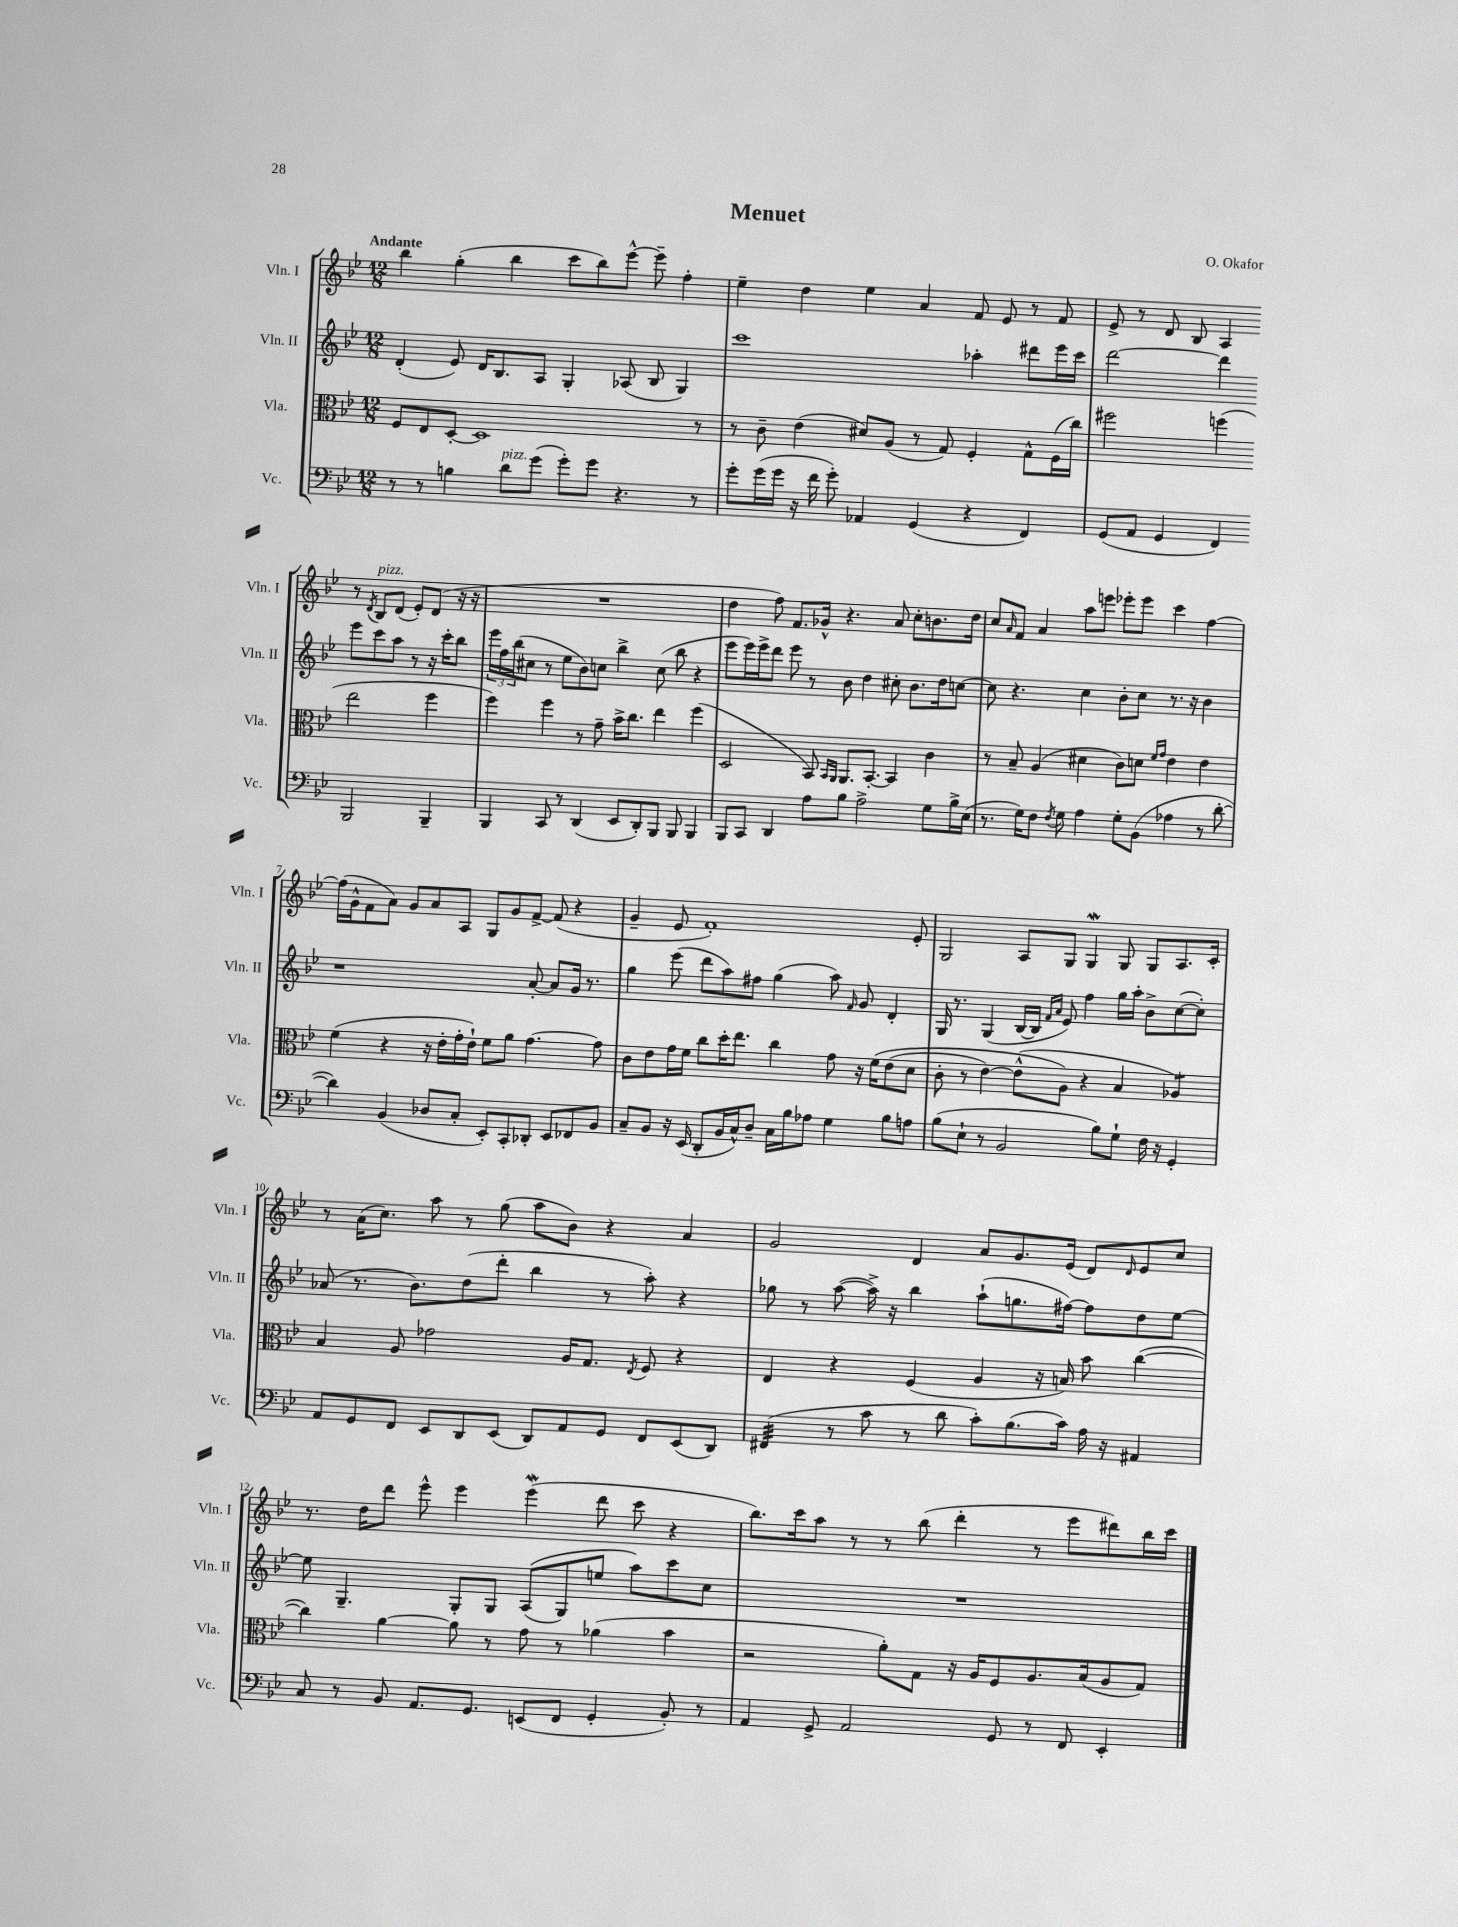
\header { title = "Menuet" composer = "O. Okafor" }
<<
\new StaffGroup <<
\new Staff = "s0" \with { instrumentName = "Vln. I" shortInstrumentName = "Vln. I" } {
    \clef treble \key bes \major \numericTimeSignature \time 12/8 \tempo "Andante"
    bes''4 g''4-.( bes''4 c'''8 bes''8) ees'''8~-^ ees'''8-- f''4-. |
    ees''4-- d''4 ees''4 a'4 f'8 ees'8 r8 f'8 |
    ees'8-> r8 d'8 bes8 a4 r8 \acciaccatura { d'8 } bes8^\markup { \italic "pizz." } d'8( ees'8-.) d'8( r16 r16 |
    R1. |
    d''4 f''8) f'8. ges'16-^ r4. a'8 c''8-. b'8. d''16 |
    c''8 \grace { a'16 } f'8 a'4 a''8 e'''8 ees'''8-. ees'''8 c'''4 f''4~ |
    f''16( g'16-^ f'8 a'8) g'8 a'8 a8 g8 g'8 f'8~-> f'8( r4 |
    g'4-- ees'8 f'1-.) ees'8-. |
    g2 a8 g8 g4\mordent g8 g8 a8. c'16-. |
    r8 a'16( c''8.) a''8 r8 g''8( a''8 bes'8) r4 a'4 |
    g'2 d'4 a'8 g'8. ees'16( d'8) \grace { d'16 } ees'8 c''8 |
    r8. d''16 d'''8 ees'''8-^ ees'''4 ees'''4\mordent( d'''8 c'''8 r4 |
    bes''8.) c'''16 a''8 r8 r8 bes''8( d'''4-. r8 ees'''8 dis'''8) bes''16 c'''16 \bar "|." |
}
\new Staff = "s1" \with { instrumentName = "Vln. II" shortInstrumentName = "Vln. II" } {
    \clef treble \key bes \major \numericTimeSignature \time 12/8
    d'4-.( ees'8) d'16 bes8. a8 g4-. aes8( bes8 g4) |
    c'''1 aes''4-. dis'''8 ees'''16 c'''16 |
    d'''2~ d'''4 ees'''8 c'''8 a''8 r8 r16 c'''16-. bes''8 |
    \tuplet 3/2 { ees'''16 f''16 bes''16( } cis''8 r8 ees''8 bes'8) c''8 bes''4-> c''8( bes''8 r4 |
    ees'''8 ees'''16) ees'''16-> d'''8 ees'''8 r8 bes'8 d''4 cis''8-. bes'8. d''16 c''8~ |
    c''8 r4. c''4 bes'8-. c''8 r8. r16 bes'4 |
    r1 a'8~-. a'8 g'16 r8. |
    g''4 ees'''8( d'''8 a''8) fis''8 g''4( a''8) \grace { f'16 } g'8 d'4-. |
    g16 r8. g4( bes16~ bes16 \grace { f'16 a'16 } ees'8) f''4 g''16 a''16-. bes'8-> c''8~( c''8-.) |
    aes'8( r8. bes'8.) d''8( d'''8-. bes''4 r8 a''8-.) r4 |
    ges''8 r8 a''8~( a''16->) r16 bes''4 a''8-!( g''8. fis''16~) fis''8 d''8 ees''8~ |
    ees''8 g4.-- g8-. g8 a8(\( g8) e''8 a''8\) c'''8 c''8 |
    R1. \bar "|." |
}
\new Staff = "s2" \with { instrumentName = "Vla." shortInstrumentName = "Vla." } {
    \clef alto \key bes \major \numericTimeSignature \time 12/8
    f8 ees8 d8~-. d1 r8 |
    r8 c'8-- ees'4( dis'8) a8( r8 g8) f4-. g8-^ f16( c''16) |
    fis''2 f''4( ees''2 f''4 |
    f''4) f''4 r8 g'8-- bes'16-> c''8. ees''4 f''4( |
    d2 bes,8) \grace { bes,16 a,16 } a,8. bes,8.~-. bes,4 c'4 |
    r8 bes8-- a4( dis'4 c'8) d'8 \grace { f'16 g'16 } ees'4 ees'4 |
    f'4( r4 r16 ees'16-. g'16-. ees'16-!) f'8 a'8 g'4.~ g'8 |
    c'8 ees'8 g'16 f'16 c''8 d''16-. ees''8. c''4 g'8 r16 f'16\( ees'8( d'8 |
    c'8-. r8 ees'4~) ees'8-^( a8\) r4 bes4 aes4:8) |
    bes4 a8 ges'2 a16 g8. \acciaccatura { ees8 } f8 r4 |
    ees4 r4 f4( a4 r16 b16) bes'8 c''4~( |
    c''4) a'4~ a'8 r8 g'8 r8 aes'4( bes'4 |
    r2 a'8-.) g8 r16 a16 f8 a8. bes16( a8 g8) \bar "|." |
}
\new Staff = "s3" \with { instrumentName = "Vc." shortInstrumentName = "Vc." } {
    \clef bass \key bes \major \numericTimeSignature \time 12/8
    r8 r8 b4 d'8^\markup { \italic "pizz." } g'8( g'8-.) g'8 r4. r8 |
    g'8-. g'16( g'16 r16 f'16 g'8-.) aes,4 g,4( r4 f,4) |
    g,8( a,8 g,4 f,4) bes,,2 bes,,4-- |
    bes,,4 c,8 r8 d,4( ees,8 d,8-.) bes,,8 bes,,8 bes,,4 |
    bes,,8 c,8 d,4 a8 bes8 a2-> g8 bes16-> ees16( |
    r8. g16) f8 \acciaccatura { f8 } g8 a4 g8-. bes,8( aes4 r8 d'8~-. |
    d'4) bes,4( des8 c8-. ees,8-.) c,8-. des,8-. ees,8 fes,8 bes,8 |
    c8-- bes,8 r16 ees,16( d,8-. bes,16 c16-^) d8-- c16 bes16 aes8 g4 bes8 a8 |
    bes8( ees8-! r8 bes,2 bes8) g8-! f16 r16 g,4-. |
    a,8 g,8 f,8 ees,8 d,8 ees,8( d,8) a,8 g,8 f,8 ees,8( d,8) |
    fis,4:32( r8 c'8 r8 d'8 c'8-.) bes8.( c'16) a16 r16 ais,4 |
    c8 r8 bes,8 a,8. g,8. e,8( f,8 g,4-. bes,8-.) r8 |
    a,4 g,8-> a,2 g,8 r8 f,8 ees,4-. \bar "|." |
}
>>
>>
